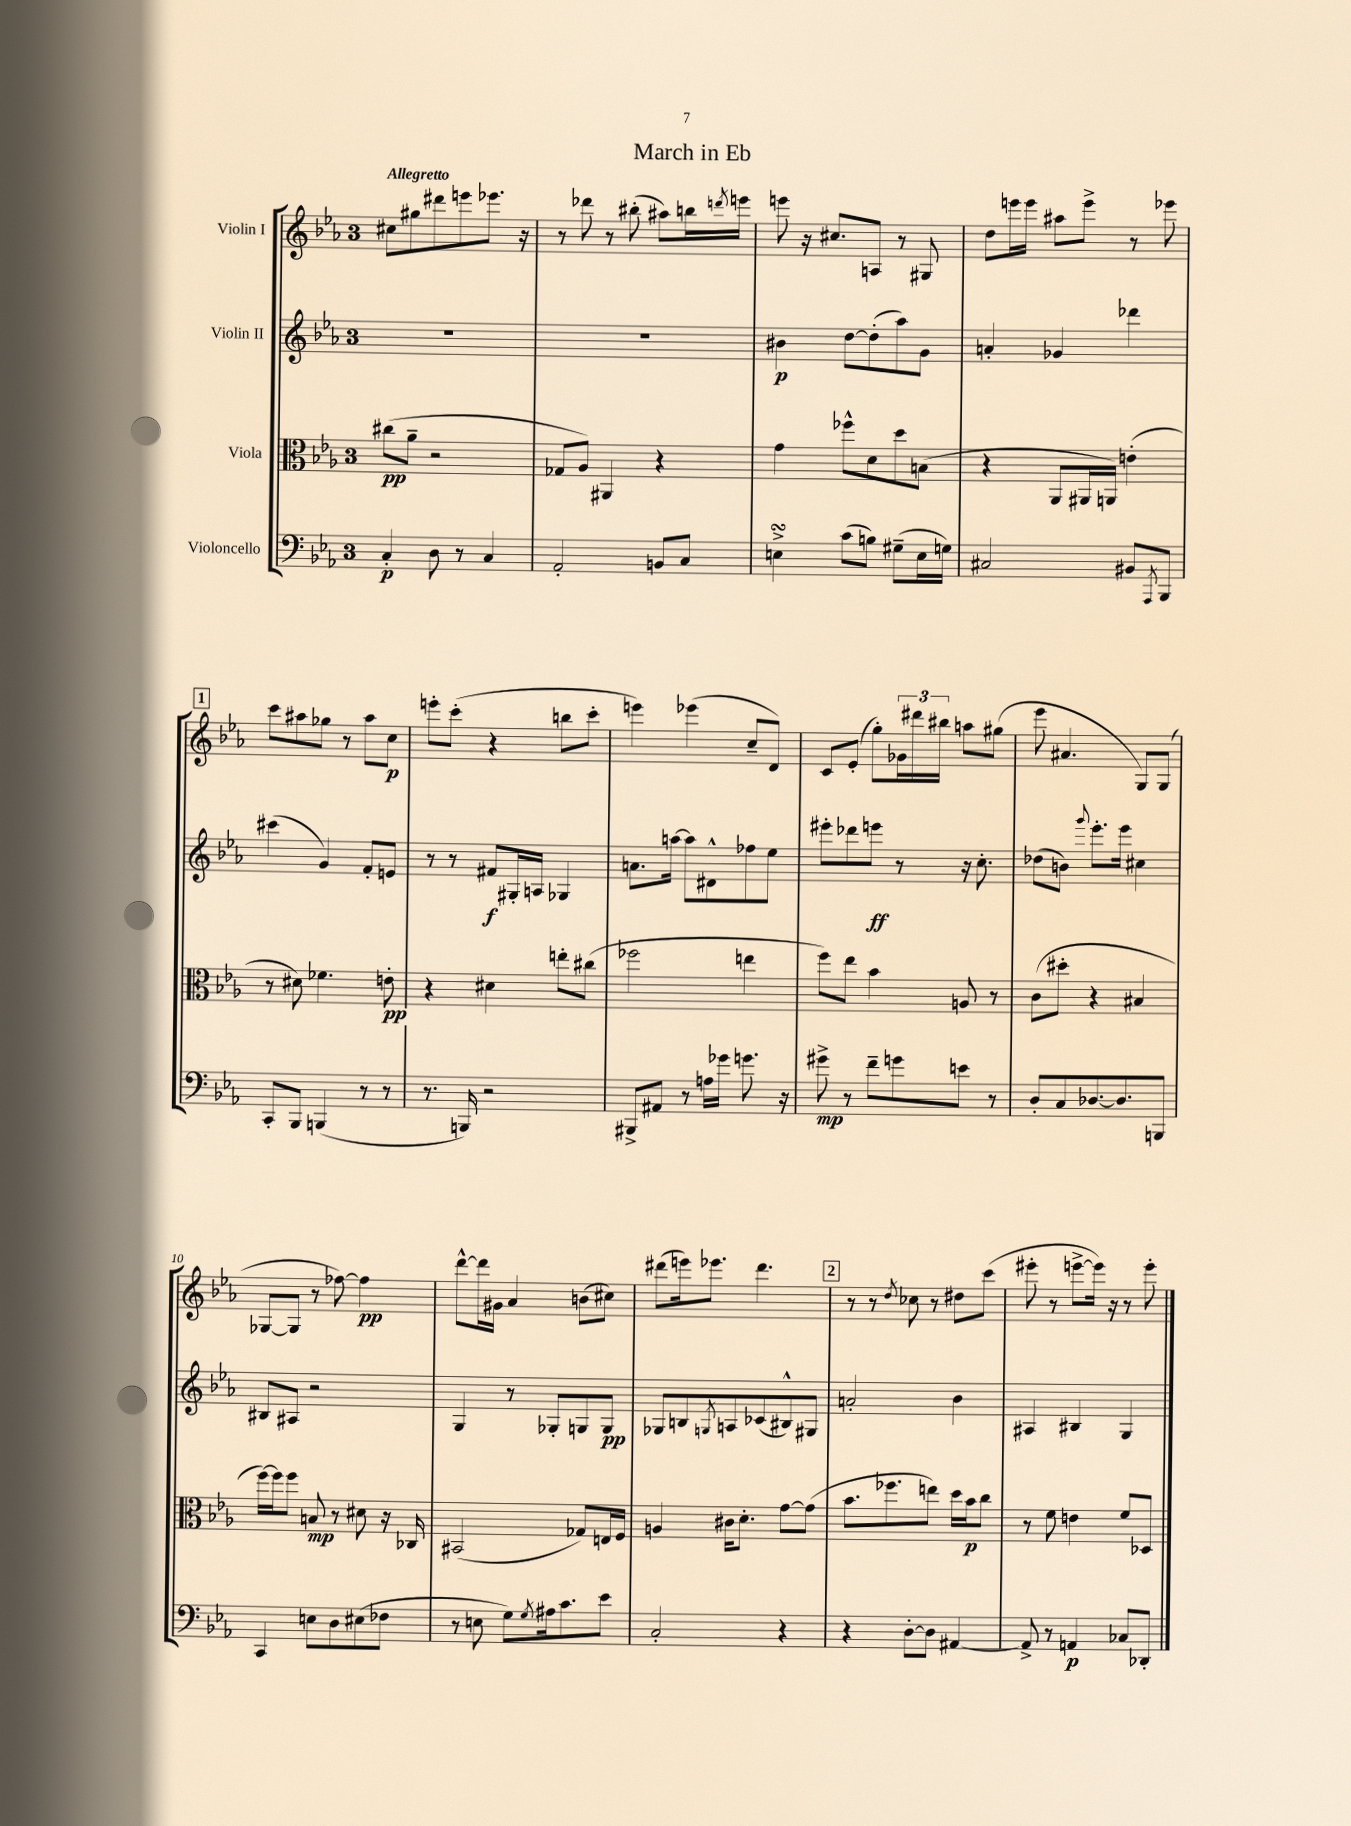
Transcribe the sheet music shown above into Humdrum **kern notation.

**kern	**dynam	**kern	**dynam	**kern	**dynam	**kern	**dynam
*part4	*part4	*part3	*part3	*part2	*part2	*part1	*part1
*staff4	*staff4	*staff3	*staff3	*staff2	*staff2	*staff1	*staff1
*I"Violoncello	*	*I"Viola	*	*I"Violin II	*	*I"Violin I	*
*clefF4	*	*clefC3	*	*clefG2	*	*clefG2	*
*k[b-e-a-]	*	*k[b-e-a-]	*	*k[b-e-a-]	*	*k[b-e-a-]	*
*M3/4	*	*M3/4	*	*M3/4	*	*M3/4	*
=1	=1	=1	=1	=1	=1	=1	=1
!	!	!	!	!	!	!LO:TX:a:B:t=Allegretto	!
4C'/	p	(8cc#X\L	pp	2.r	.	8cc#X\L	.
.	.	8a-~\J	.	.	.	8gg#X\	.
8D\	.	2r	.	.	.	8ddd#X\	.
8r	.	.	.	.	.	8eeen\	.
4C/	.	.	.	.	.	8.eee-X\J	.
.	.	.	.	.	.	16r	.
=2	=2	=2	=2	=2	=2	=2	=2
2AA-'/	.	8G-X/L	.	2.r	.	8r	.
.	.	8A-/J)	.	.	.	8ddd-X\	.
.	.	4AA#X/	.	.	.	8r	.
.	.	.	.	.	.	(8bb#X'\	.
8BBn/L	.	4r	.	.	.	8aa#X\L)	.
8C/J	.	.	.	.	.	16bbn\L	.
.	.	.	.	.	.	8qdddn/	.
.	.	.	.	.	.	16eeen\JJ	.
=3	=3	=3	=3	=3	=3	=3	=3
4EnsSsS^\	.	4g\	.	4b#X\	p	8eeen\	.
.	.	.	.	.	.	16r	.
.	.	.	.	.	.	8.cc#X/L	.
(8c\L	.	8ff-X^^\L	.	[8dd\L	.	.	.
8Bn\J)	.	8d\	.	(8dd'\]	.	8An/J	.
(8G#X~\L	.	8dd\	.	8aa-\)	.	8r	.
16E\L	.	(8Bn\J	.	8g\J	.	8G#X/	.
16Gn\JJ)	.	.	.	.	.	.	.
=4	=4	=4	=4	=4	=4	=4	=4
2C#X/	.	4r	.	4an'/	.	8dd\L	.
.	.	.	.	.	.	16eeen\L	.
.	.	.	.	.	.	16eee\JJ	.
.	.	8AA-/L	.	4g-X/	.	8aa#X\L	.
.	.	16AA#X/L	.	.	.	8eee^\J	.
.	.	16AAn/JJ)	.	.	.	.	.
8BB#X/L	.	(4en'\	.	4ddd-X\	.	8r	.
8qAAA-/	.	.	.	.	.	.	.
8BBB-/J	.	.	.	.	.	8eee-X\	.
!!LO:LB:g=z
!!LO:REH:place=s1:t=1
=5	=5	=5	=5	=5	=5	=5	=5
8CC'/L	.	8r	.	(4ccc#X\	.	8ccc\L	.
8BBB-/J	.	8d#X\)	.	.	.	8aa#X\	.
(4BBBn/	.	4.f-X\	.	4g/)	.	8gg-X\J	.
.	.	.	.	.	.	8r	.
8r	.	.	.	8f'/L	.	8aa#\L	.
8r	.	8en'\	pp	8en/J	.	8cc\J	p
=6	=6	=6	=6	=6	=6	=6	=6
8.r	.	4r	.	8r	.	8eeen'\L	.
.	.	.	.	8r	.	(8ccc'\J	.
16BBBn/)	.	.	.	.	.	.	.
2r	.	4d#X\	.	8f#X/L	f	4r	.
.	.	.	.	16G#X'/L	.	.	.
.	.	.	.	16An/JJ	.	.	.
.	.	8een'\L	.	4G-X/	.	8bbn\L	.
.	.	(8cc#X\J	.	.	.	8ccc'\J	.
=7	=7	=7	=7	=7	=7	=7	=7
8BBB#X^/L	.	2ff-X\	.	8.an\L	.	4eeen\)	.
8AA#X/J	.	.	.	.	.	.	.
.	.	.	.	[16aan\Jk	.	.	.
8r	.	.	.	8aa\L]	.	(4eee-X\	.
16An\LL	.	.	.	8d#X^^\	.	.	.
16g-X\JJ	.	.	.	.	.	.	.
8.gn\	.	4een\	.	8ff-X\	.	8cc~/L	.
.	.	.	.	8ee-\J	.	8d/J)	.
16r	.	.	.	.	.	.	.
=8	=8	=8	=8	=8	=8	=8	=8
8g#X^\	mp	8ff\L)	.	8eee#X'\L	.	8c/L	.
8r	.	8ee-\J	.	8ddd-X\	.	(8e-'/J	.
8f~\L	.	4b-\	.	8eeen\J	ff	8gg'\L)	.
8gn\	.	.	.	8r	.	24g-X\L	.
.	.	.	.	.	.	24ddd#X\	.
.	.	.	.	.	.	24bb#X\JJ	.
8en\J	.	8An/	.	16r	.	8aan\L	.
.	.	.	.	8.cc'\	.	.	.
8r	.	8r	.	.	.	(8gg#X\J	.
=9	=9	=9	=9	=9	=9	=9	=9
8D'/L	.	(8c\L	.	(8dd-X\L	.	8eee-\	.
8C/	.	8dd#X'\J	.	8bn\J)	.	4.a#X/	.
.	.	.	.	8qqggg/	.	.	.
[8.D-X/	.	4r	.	8.eee-'\L	.	.	.
8.D-/]	.	.	.	16eee-\Jk	.	.	.
.	.	4B#X/	.	4cc#X\	.	8G/L)	.
8BBBn/J	.	.	.	.	.	(8G/J	.
!!LO:LB:g=z
=10	=10	=10	=10	=10	=10	=10	=10
4CC/	.	[16ff\LL)	.	8B#X/L	.	[8G-X/L	.
.	.	16ff\J]	.	.	.	.	.
.	.	8ff\J	.	8A#X/J	.	8G-/J]	.
8En\L	.	8Bn/	mp	2r	.	8r	.
8D\	.	8r	.	.	.	[8ff-X\)	.
(8E#X\	.	8d#X\	.	.	.	4ff-\]	pp
8F-X\J	.	16r	.	.	.	.	.
.	.	16C-X/	.	.	.	.	.
=11	=11	=11	=11	=11	=11	=11	=11
8r	.	(2BB#X/	.	4G/	.	[8ddd^^\L	.
8En\	.	.	.	.	.	16ddd\L]	.
.	.	.	.	.	.	16g#X\JJ	.
8G\L)	.	.	.	8r	.	4a-/	.
8qG/	.	.	.	.	.	.	.
16A#X\k	.	.	.	8G-X'/L	.	.	.
8.c\	.	.	.	.	.	.	.
.	.	8G-X/L)	.	8Gn/	.	(8bn\L	.
8e-\J	.	16En/L	.	8G/J	pp	8cc#X\J)	.
.	.	16F/JJ	.	.	.	.	.
=12	=12	=12	=12	=12	=12	=12	=12
2C'/	.	4An/	.	8G-X/L	.	(8ddd#X\L	.
.	.	.	.	8Bn/	.	16eeen\k)	.
.	.	.	.	.	.	8.eee-X\J	.
.	.	.	.	8qGn/	.	.	.
.	.	16c#X\KL	.	8An/	.	.	.
.	.	8.d'\J	.	.	.	.	.
.	.	.	.	(8c-X/	.	4.ddd#\	.
4r	.	[8g\L	.	8B#X^^/)	.	.	.
.	.	(8g\J]	.	8G#X/J	.	.	.
!!LO:REH:place=s1:t=2
=13	=13	=13	=13	=13	=13	=13	=13
4r	.	8.b-\L	.	2an'/	.	8r	.
.	.	.	.	.	.	8r	.
.	.	8.ff-X\	.	.	.	.	.
.	.	.	.	.	.	8qdd/	.
[8D'\L	.	.	.	.	.	8cc-X\	.
8D\J]	.	8een\J)	.	.	.	8r	.
[4AA#X/	.	16dd\LL	.	4b-\	.	8dd#X\L	.
.	.	16b-\J	p	.	.	.	.
.	.	8cc\J	.	.	.	(8ccc\J	.
=14	=14	=14	=14	=14	=14	=14	=14
8AA#^/]	.	8r	.	4A#X/	.	8eee#X'\	.
8r	.	8f\	.	.	.	8r	.
4AAn/	p	4en\	.	4B#X/	.	[8eeen^\L	.
.	.	.	.	.	.	16eee\Jk])	.
.	.	.	.	.	.	16r	.
8C-X/L	.	8f/L	.	4G/	.	8r	.
8DD-X'/J	.	8D-X/J	.	.	.	8eee'\	.
==	==	==	==	==	==	==	==
*-	*-	*-	*-	*-	*-	*-	*-
